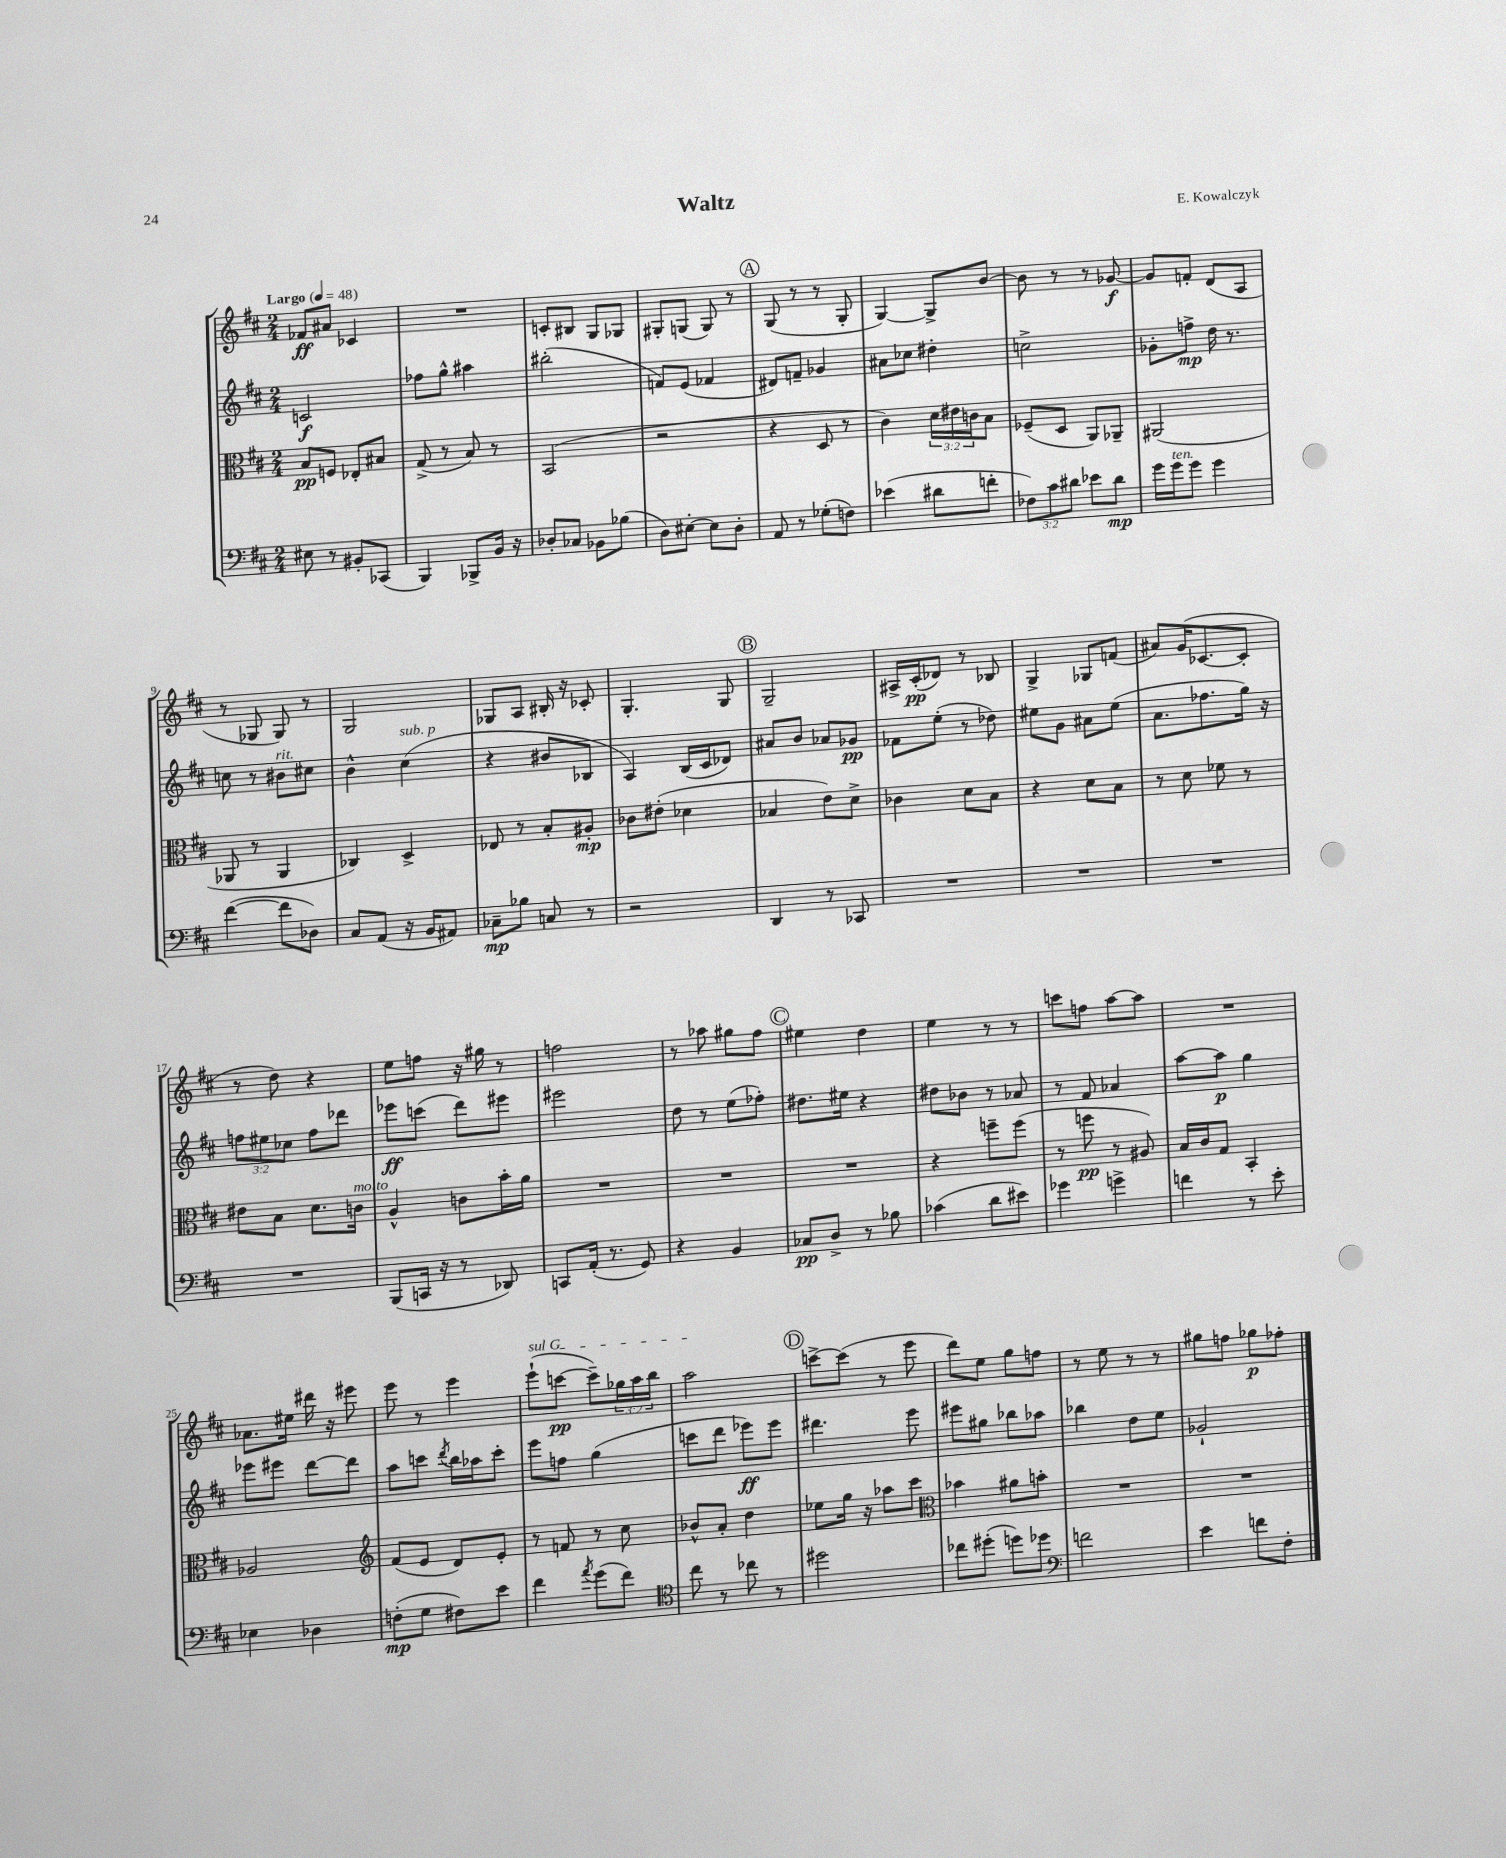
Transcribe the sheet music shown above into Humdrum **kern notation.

**kern	**dynam	**kern	**dynam	**kern	**dynam	**kern	**dynam
*part4	*part4	*part3	*part3	*part2	*part2	*part1	*part1
*staff4	*staff4	*staff3	*staff3	*staff2	*staff2	*staff1	*staff1
*clefF4	*	*clefC3	*	*clefG2	*	*clefG2	*
*k[f#c#]	*	*k[f#c#]	*	*k[f#c#]	*	*k[f#c#]	*
*M2/4	*	*M2/4	*	*M2/4	*	*M2/4	*
*MM48	*	*MM48	*	*MM48	*	*MM48	*
=1	=1	=1	=1	=1	=1	=1	=1
!	!	!	!	!	!	!LO:TX:a:B:t=Largo	!
8E#X\	.	8B/L	pp	2cn/	f	8f-X/L	ff
8r	.	8Fn/J	.	.	.	8a#X/J	.
8BB#X'/L	.	8E-X'/L	.	.	.	4c-X/	.
(8CC-X/J	.	8B#X/J	.	.	.	.	.
=2	=2	=2	=2	=2	=2	=2	=2
4BBB/)	.	(8G^/	.	8ff-X\L	.	2r	.
.	.	8r	.	8gg^^\J	.	.	.
8BBB-X^/L	.	8B/)	.	4aa#X\	.	.	.
16BB/Jk	.	8r	.	.	.	.	.
16r	.	.	.	.	.	.	.
=3	=3	=3	=3	=3	=3	=3	=3
8D-X'/L	.	(2BB/	.	(2bb#X'\	.	8cn'/L	.
8C-X/J	.	.	.	.	.	8B#X/J	.
8BB-X\L	.	.	.	.	.	8G/L	.
(8B-X\J	.	.	.	.	.	8G-X/J	.
=4	=4	=4	=4	=4	=4	=4	=4
8D\L)	.	2r	.	8fn/L)	.	8G#X'/L	.
[8E#X'\J	.	.	.	(8e/J	.	(8Gn/J	.
8E#\L]	.	.	.	4f-X/	.	8G/)	.
8D'\J	.	.	.	.	.	8r	.
!!LO:REH:place=s1:t=A
=5	=5	=5	=5	=5	=5	=5	=5
8AA/	.	4r	.	8d#X/L)	.	(8G/	.
8r	.	.	.	8fn~/J	.	8r	.
(8G-X'\L	.	8D/	.	4g-X/	.	8r	.
8Fn\J)	.	8r	.	.	.	8G'/	.
=6	=6	=6	=6	=6	=6	=6	=6
(4e-X\	.	4c#\)	.	8a#X\L	.	[4G/)	.
.	.	.	.	8cc-X\J	.	.	.
8d#X\L	.	24d\LL	.	4dd#X'\	.	8G^/L]	.
.	.	24e#X\	.	.	.	.	.
.	.	24cn\J	.	.	.	.	.
8fn'\J	.	8B\J	.	.	.	[8b/J	.
=7	=7	=7	=7	=7	=7	=7	=7
12F-X\L)	.	(8F-X~/L	.	2ccn^\	.	8b\]	.
12c#\	.	.	.	.	.	.	.
.	.	8D/J	.	.	.	8r	.
12d#X\J	.	.	.	.	.	.	.
8e-X\L	.	8AA/L)	.	.	.	8r	.
8d#\J	mp	8AA-X~/J	.	.	.	[8g-X/	f
=8	=8	=8	=8	=8	=8	=8	=8
16g\LL	.	(2AA#X/	.	8g-X'\L	.	8g-/L]	.
!LO:TX:a:i:t=ten.	!	!	!	!	!	!	!
16g\J	.	.	.	.	.	.	.
8g\J	.	.	.	8ffn^\J	mp	8fn'/J	.
4g\	.	.	.	16dd\	.	(8d/L	.
.	.	.	.	8.r	.	.	.
.	.	.	.	.	.	8A/J	.
!!LO:LB:g=z
=9	=9	=9	=9	=9	=9	=9	=9
([4f#\	.	8AA-X/	.	8ccn\	.	8r	.
.	.	8r	.	8r	.	8G-X/	.
!	!	!	!	!LO:TX:a:i:t=rit.	!	!	!
8f#\L]	.	4AA-/	.	8b#X\L	.	8G-/)	.
8D-X\J)	.	.	.	8cc#X\J	.	8r	.
=10	=10	=10	=10	=10	=10	=10	=10
8C#/L	.	4C-X/)	.	4b^^\	.	2G/	.
(8AA/J	.	.	.	.	.	.	.
!	!	!	!	!LO:TX:a:i:t=sub. p	!	!	!
16r	.	4D^/	.	(4cc#\	.	.	.
16BB/KL	.	.	.	.	.	.	.
8AA#X/J)	.	.	.	.	.	.	.
=11	=11	=11	=11	=11	=11	=11	=11
8C-X~\L	mp	8E-X/	.	4r	.	8G-X/L	.
8B-X\J	.	8r	.	.	.	8A/J	.
8Cn/	.	8B'/L	.	8b#X/L	.	16B#X'/	.
.	.	.	.	.	.	16r	.
8r	.	8A#X'/J	mp	8B-X/J	.	8c-X'/	.
=12	=12	=12	=12	=12	=12	=12	=12
2r	.	8c-X\L	.	4A/)	.	4.G'/	.
.	.	(8e#X'\J	.	.	.	.	.
.	.	4d-X\	.	(16B/LL	.	.	.
.	.	.	.	16c#/J	.	.	.
.	.	.	.	8d-X/J)	.	8G/	.
!!LO:REH:place=s1:t=B
=13	=13	=13	=13	=13	=13	=13	=13
4DD/	.	4B-X/	.	8a#X/L	.	2G~/	.
.	.	.	.	8b/J	.	.	.
8r	.	8e\L)	.	8a-X/L	.	.	.
8CC-X/	.	8d^\J	.	8g-X/J	pp	.	.
=14	=14	=14	=14	=14	=14	=14	=14
2r	.	4c-X\	.	8f-X\L	.	16A#X^/LL	.
.	.	.	.	.	.	(16c#'/J	pp
.	.	.	.	(8ee'\J	.	8d-X/J)	.
.	.	8d\L	.	8r	.	8r	.
.	.	8B\J	.	8dd-X\)	.	8B-X/	.
=15	=15	=15	=15	=15	=15	=15	=15
2r	.	4r	.	8ee#X\L	.	4G^/	.
.	.	.	.	8g\J	.	.	.
.	.	8d\L	.	8a#X\L	.	8G-X/L	.
.	.	8B\J	.	(8ee#\J	.	(8fn/J	.
=16	=16	=16	=16	=16	=16	=16	=16
2r	.	8r	.	8.a\L	.	8a#X/L)	.
.	.	8d\	.	.	.	(16g/K	.
.	.	.	.	8.ff-X\	.	[8.c-X/	.
.	.	8f-X\	.	.	.	.	.
.	.	8r	.	16gg\Jk)	.	8c-'/J]	.
.	.	.	.	16r	.	.	.
!!LO:LB:g=z
=17	=17	=17	=17	=17	=17	=17	=17
2r	.	8e#X\L	.	12ffn\L	.	8r	.
.	.	.	.	12ee#X\	.	.	.
.	.	8B\J	.	.	.	8dd\)	.
.	.	.	.	12cc-X\J	.	.	.
.	.	8.d\L	.	8ff\L	.	4r	.
.	.	.	.	8ddd-X\J	.	.	.
!	!	!LO:TX:a:i:t=molto	!	!	!	!	!
.	.	16cn\Jk	.	.	.	.	.
=18	=18	=18	=18	=18	=18	=18	=18
(8BBB/L	.	4A^^/	.	8eee-X\L	ff	8ee\L	.
16CCn/Jk	.	.	.	(8cccn\J	.	8ffn\J	.
16r	.	.	.	.	.	.	.
8r	.	8cn\L	.	8ddd\L)	.	16r	.
.	.	.	.	.	.	16gg#X\	.
8DD-X/)	.	16b'\L	.	8eee#X\J	.	8r	.
.	.	16a\JJ	.	.	.	.	.
=19	=19	=19	=19	=19	=19	=19	=19
8CCn/L	.	2r	.	2eee#X\	.	2ffn\	.
(16AA'/Jk	.	.	.	.	.	.	.
8.r	.	.	.	.	.	.	.
8GG/)	.	.	.	.	.	.	.
=20	=20	=20	=20	=20	=20	=20	=20
4r	.	2r	.	8dd\	.	8r	.
.	.	.	.	8r	.	8aa-X\	.
4BB/	.	.	.	(8ee\L	.	8gg#X\L	.
.	.	.	.	8ff-X'\J)	.	8ff#\J	.
!!LO:REH:place=s1:t=C
=21	=21	=21	=21	=21	=21	=21	=21
8C-X/L	pp	2r	.	8.dd#X\L	.	4ee#X\	.
8D^/J	.	.	.	.	.	.	.
.	.	.	.	16ee#X\Jk	.	.	.
8r	.	.	.	4r	.	4dd\	.
8B-X\	.	.	.	.	.	.	.
=22	=22	=22	=22	=22	=22	=22	=22
(4c-X\	.	4r	.	8dd#X\L	.	4ee\	.
.	.	.	.	8b-X\J	.	.	.
8d\L	.	8ffn~\L	.	8r	.	8r	.
8e#X\J)	.	(8ff\J	.	8a-X/	.	8r	.
=23	=23	=23	=23	=23	=23	=23	=23
4g-X\	.	8r	.	8r	.	8cccn\L	.
.	.	8ffn\	pp	8f#/	.	8ffn\J	.
4gn^\	.	8r	.	4a-X/	.	[8aa\L	.
.	.	8A#X/)	.	.	.	8aa\J]	.
=24	=24	=24	=24	=24	=24	=24	=24
4fn\	.	16B/LL	.	[8aa\L	.	2r	.
.	.	16c#/J	.	.	.	.	.
.	.	8G/J	.	8aa\J]	p	.	.
8r	.	4BB'/	.	4gg\	.	.	.
8e'\	.	.	.	.	.	.	.
!!LO:LB:g=z
=25	=25	=25	=25	=25	=25	=25	=25
4E-X\	.	2A-X/	.	8eee-X\L	.	8.a-X\L	.
.	.	.	.	8eee#X\J	.	.	.
.	.	.	.	.	.	16ee#X\Jk	.
4D-X\	.	.	.	[8ddd\L	.	16ddd#X\	.
.	.	.	.	.	.	16r	.
.	.	.	.	8ddd\J]	.	8eee#X\	.
=26	=26	=26	=26	=26	=26	=26	=26
*	*	*clefG2	*	*	*	*	*
(8Fn'\L	mp	(8f#/L	.	8aa\L	.	8eee\	.
8G\J	.	8e/J	.	8cccn\J	.	8r	.
.	.	.	.	8qddd/	.	.	.
8F#X\L)	.	8d/L)	.	16bb\LL	.	4eee\	.
.	.	.	.	16aa-X\J	.	.	.
8e\J	.	8e'/J	.	8ccc'\J	.	.	.
=27	=27	=27	=27	=27	=27	=27	=27
!	!	!	!	!	!	!LO:TX:a:i:t=sul G	!
4f#\	.	8r	.	8eee\L	.	(8eee`\L	.
.	.	8fn/	.	8ffn\J	.	[8cccn\J	pp
8qa/	.	.	.	.	.	.	.
(8g\L	.	8r	.	(4gg\	.	8ccc~\L])	.
8f#\J)	.	8cc#\	.	.	.	24gg-X\L	.
.	.	.	.	.	.	24aa\	.
.	.	.	.	.	.	24bb\JJ	.
=28	=28	=28	=28	=28	=28	=28	=28
*clefC4	*	*	*	*	*	*	*
8cc#\	.	8b-X^^/L	.	8cccn\L	.	2aa\	.
8r	.	8a'/J	.	8ddd\J	.	.	.
8cc-X\	.	4dd\	.	8eee-X\L)	ff	.	.
8r	.	.	.	8eee-\J	.	.	.
!!LO:REH:place=s1:t=D
=29	=29	=29	=29	=29	=29	=29	=29
2dd#X\	.	8ee-X\L	.	4.ddd#X\	.	[8cccn^\L	.
.	.	16gg\Jk	.	.	.	(8ccc\J]	.
.	.	16r	.	.	.	.	.
.	.	8aa-X\L	.	.	.	8r	.
.	.	8ccc#\J	.	8eee\	.	8eee\	.
=30	=30	=30	=30	=30	=30	=30	=30
*	*	*clefC3	*	*	*	*	*
8cc-X\L	.	4b-X\	.	8eee#X\L	.	8ddd\L)	.
(8dd#X'\J	.	.	.	8gg#X\J	.	8ee\J	.
8ddn\L)	.	8a#X\L	.	8bb-X\L	.	8gg\L	.
8dd-X\J	.	8bn'\J	.	8aa-X\J	.	8ffn\J	.
=31	=31	=31	=31	=31	=31	=31	=31
*clefF4	*	*	*	*	*	*	*
2fn\	.	2r	.	4bb-X\	.	8r	.
.	.	.	.	.	.	8ee\	.
.	.	.	.	8dd\L	.	8r	.
.	.	.	.	8ee\J	.	8r	.
=32	=32	=32	=32	=32	=32	=32	=32
4e\	.	2r	.	2g-X`/	.	8gg#X\L	.
.	.	.	.	.	.	8ffn\J	.
8fn\L	.	.	.	.	.	8gg-X\L	p
8F#'\J	.	.	.	.	.	8ff-X'\J	.
==	==	==	==	==	==	==	==
*-	*-	*-	*-	*-	*-	*-	*-
